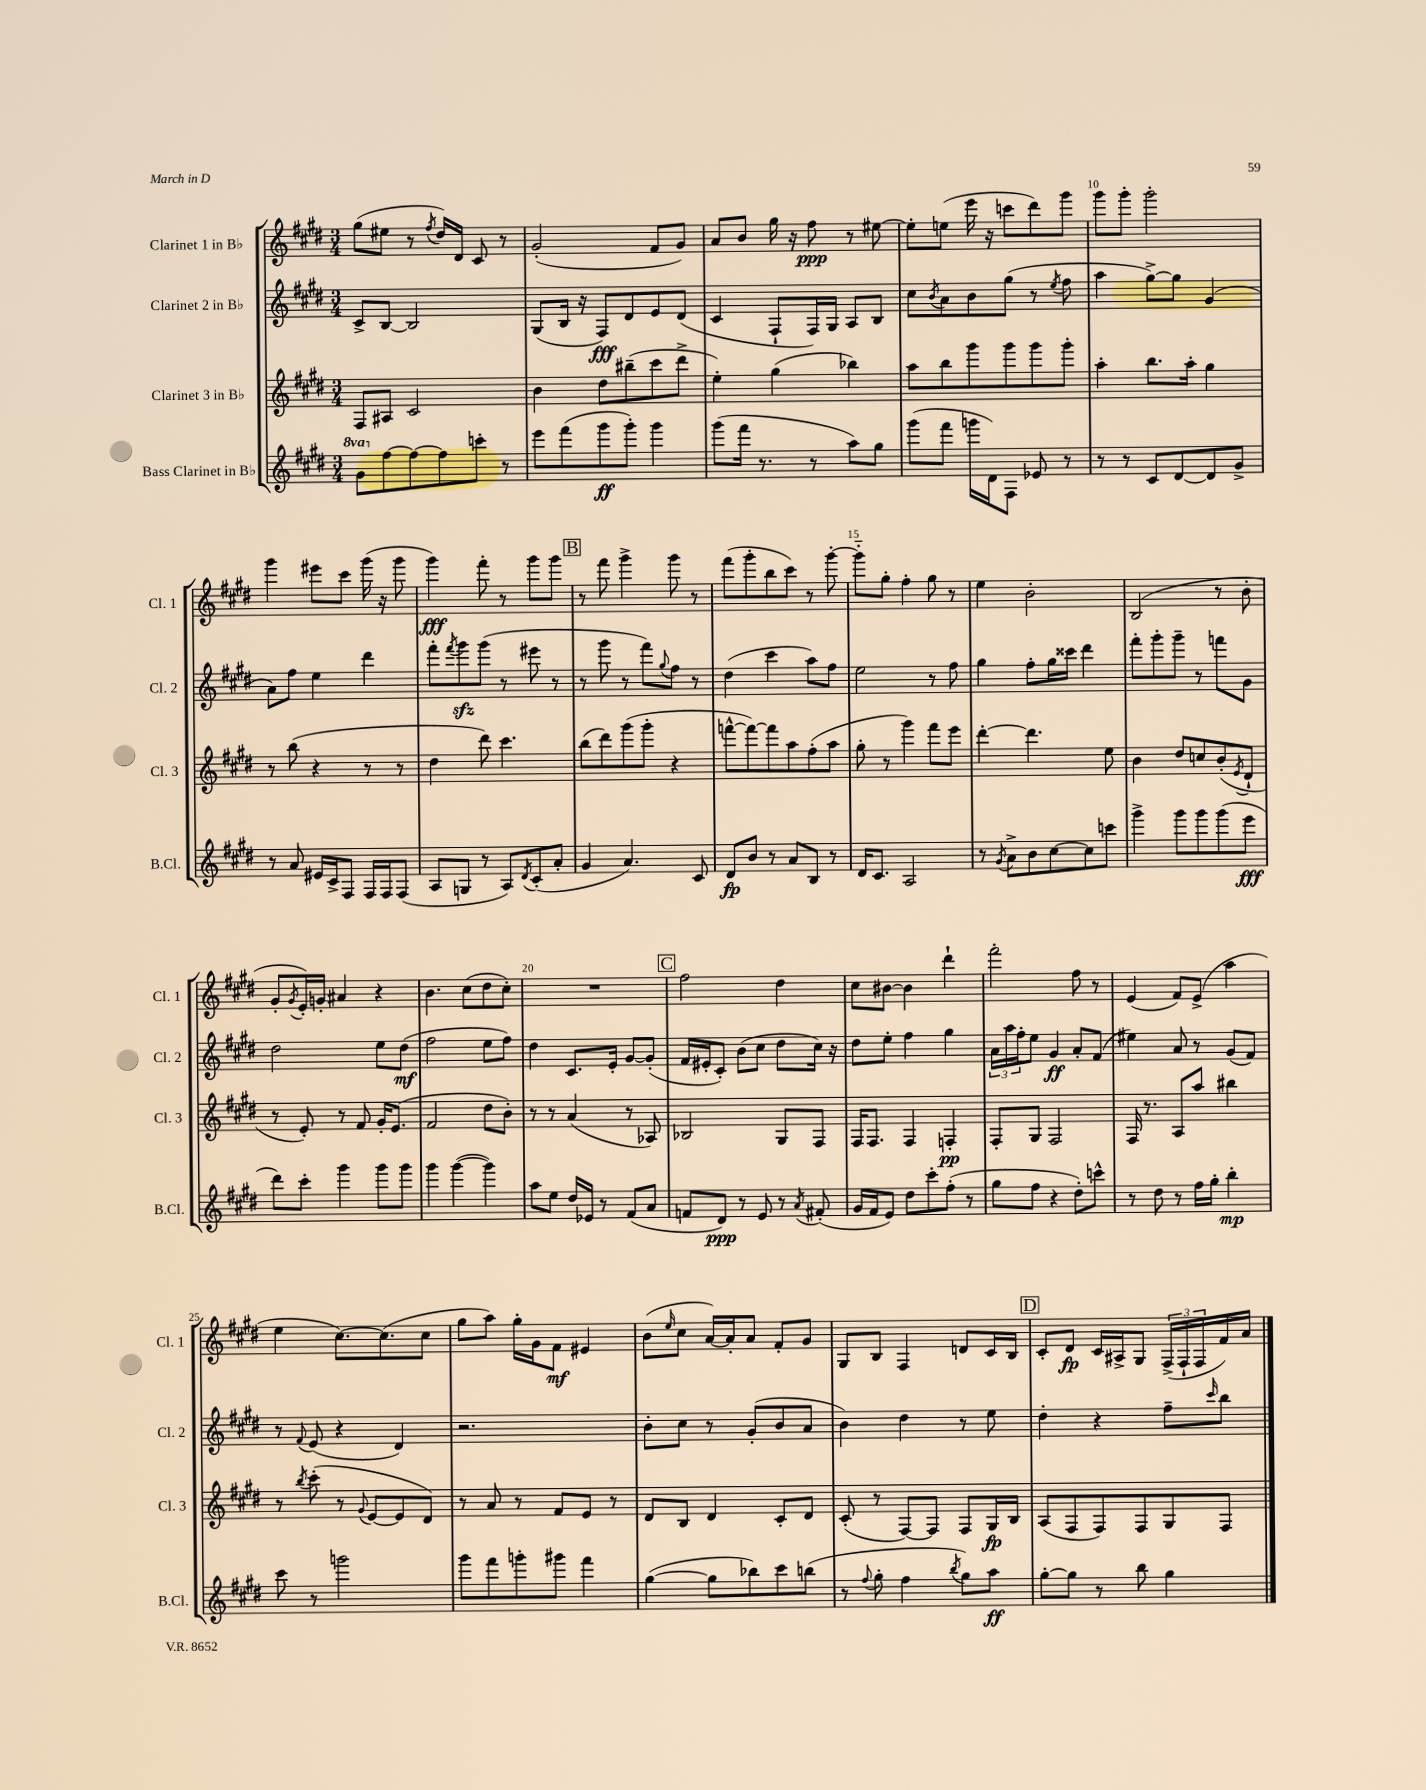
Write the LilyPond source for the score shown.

<<
\new StaffGroup <<
\new Staff = "s0" \with { instrumentName = "Clarinet 1 in Bb" shortInstrumentName = "Cl. 1" } {
    \clef treble \key e \major \numericTimeSignature \time 3/4
    gis''8( eis''8 r8 \acciaccatura { fis''8 } dis''16) dis'16 cis'8 r8 |
    gis'2-.( fis'8 gis'8) |
    a'8 b'8 gis''16 r16 fis''8\ppp r8 eis''8~ |
    eis''8-. e''8( e'''16 r16 c'''8 dis'''8) gis'''8 |
    gis'''8 gis'''8-. gis'''2-. |
    gis'''4 eis'''8 cis'''8 gis'''16( r16 gis'''8 |
    gis'''4\fff) fis'''8-. r8 gis'''8 gis'''8 |
    \mark \markup { \box "B" } r8 fis'''8 gis'''4-> gis'''8 r8 |
    fis'''8( gis'''8-. b''8 cis'''8) r8 gis'''8~-. |
    gis'''8-_ gis''8-. fis''4-. gis''8 r8 |
    e''4 b'2-. |
    b2( r8 b'8-. |
    gis'8-. \acciaccatura { gis'8 } e'16-.) g'16-. ais'4 r4 |
    b'4. cis''8( dis''8 cis''8-.) |
    R2. |
    \mark \markup { \box "C" } fis''2 dis''4 |
    cis''8 bis'8~ bis'4 dis'''4-! |
    fis'''2-. fis''8 r8 |
    e'4( fis'8) e'8->( a''4 |
    e''4 cis''8.~) cis''8.( cis''8 |
    gis''8 a''8) gis''16-. gis'16 fis'8\mf eis'4 |
    b'8( \grace { e''16 } cis''8 a'16~) a'16-. a'8 fis'8-. gis'8 |
    gis8 b8 fis4 d'8 cis'16 b16 |
    \mark \markup { \box "D" } cis'8-. dis'8\fp cis'16 ais16-> gis8 \tuplet 3/2 { fis16->( fis16-! fis16 } fis'16) a'16 \bar "|." |
}
\new Staff = "s1" \with { instrumentName = "Clarinet 2 in Bb" shortInstrumentName = "Cl. 2" } {
    \clef treble \key e \major \numericTimeSignature \time 3/4
    cis'8-> b8~ b2 |
    gis8( b16 r16 fis8\fff) dis'8 e'8 dis'8( |
    cis'4 fis8-! fis16) gis16 a8 b8 |
    cis''8 \acciaccatura { b'8 } a'8 b'8 gis''8( r8 \acciaccatura { e''8 } fis''8 |
    a''4 gis''8~->) gis''8 gis'4( |
    a'8) fis''8 e''4 dis'''4 |
    fis'''8-. \acciaccatura { fis'''8 } gis'''8\sfz gis'''8( r8 eis'''8 r8 |
    \mark \markup { \box "B" } r8 gis'''8 r8 fis'''8) \appoggiatura { gis''8 } fis''8 r8 |
    dis''4( cis'''4 a''8) fis''8 |
    e''2 r8 fis''8 |
    gis''4 fis''8-. gis''16 cisis'''16 dis'''4 |
    fis'''8-. gis'''8-. gis'''8-- r8 f'''8 gis'8 |
    dis''2 e''8 dis''8\mf( |
    fis''2 e''8 fis''8) |
    dis''4 cis'8. e'16-. gis'8~ gis'8-.( |
    \mark \markup { \box "C" } fis'16 eis'16-. cis'8-.) b'8( cis''8 dis''8 cis''16) r16 |
    dis''8 e''8-. fis''4 gis''4 |
    \tuplet 3/2 { a'16 a''16 fis''16-. } e''8 gis'4\ff a'8-. fis'8( |
    eis''4) a'8 r8 gis'8( fis'8) |
    r8 \appoggiatura { fis'8 } e'8( r4 dis'4) |
    r2. |
    b'8-. cis''8 r8 gis'8-.( b'8 a'8 |
    b'4) dis''4 r8 e''8 |
    \mark \markup { \box "D" } dis''4-. r4 fis''8-- \grace { cis'''16 } b''8 \bar "|." |
}
\new Staff = "s2" \with { instrumentName = "Clarinet 3 in Bb" shortInstrumentName = "Cl. 3" } {
    \clef treble \key e \major \numericTimeSignature \time 3/4
    fis8 ais8 cis'2 |
    b'4 dis''8 bis''8--( cis'''8 dis'''8-> |
    e''4-.) gis''4( bes''4) |
    a''8 b''8 gis'''8 gis'''8 gis'''8 gis'''8-. |
    a''4-. b''8. a''16-. gis''4 |
    r8 b''8( r4 r8 r8 |
    dis''4 dis'''8) cis'''4. |
    \mark \markup { \box "B" } b''8( dis'''8) gis'''8( gis'''8-. r4 |
    f'''8~-^ f'''8~) f'''8 a''8 fis''8-.( a''8 |
    gis''8-. r8 gis'''4) fis'''8 e'''8 |
    dis'''4~-. dis'''4. e''8 |
    b'4 dis''8 c''8 b'8-.( \acciaccatura { e'8 } dis'8-! |
    r8 e'8-.) r8 fis'8 gis'16-. e'8.( |
    fis'2 dis''8 b'8-.) |
    r8 r8 a'4( r8 aes8) |
    \mark \markup { \box "C" } bes2 gis8 fis8 |
    fis16 fis8. fis4 f4-.\pp |
    fis8-. gis8 fis2 |
    fis16 r8. a8 a''8 bis''4 |
    r8 \acciaccatura { b''8 } cis'''8-.( r8 \appoggiatura { gis'8 } e'8~ e'8 dis'8) |
    r8 a'8 r8 fis'8 e'8 r8 |
    dis'8 b8 dis'4 cis'8-. dis'8 |
    cis'8-.( r8 fis8~) fis8 fis8 gis16\fp b16 |
    \mark \markup { \box "D" } a8( fis8 fis8) fis8 gis8 fis8 \bar "|." |
}
\new Staff = "s3" \with { instrumentName = "Bass Clarinet in Bb" shortInstrumentName = "B.Cl." } {
    \clef treble \key e \major \numericTimeSignature \time 3/4 \set Staff.ottavationMarkups = #ottavation-simple-ordinals
    \ottava #1 gis''8 \ottava #0 fis''8~ fis''8~ fis''8 c'''8-. r8 |
    e'''8 fis'''8( gis'''8\ff gis'''8-.) gis'''4 |
    gis'''8( fis'''16 r8. r8 a''8) gis''8 |
    gis'''8( fis'''8 g'''16 dis'16) fis8 ees'8 r8 |
    r8 r8 cis'8 dis'8~ dis'8 gis'8-> |
    r8 a'8 eis'16 cis'16-> fis8 fis16 fis16 fis8( |
    a8 g8 r8 a8) \acciaccatura { dis'8 } cis'8-.( a'8-. |
    \mark \markup { \box "B" } gis'4 a'4.) cis'8 |
    dis'8\fp b'8 r8 a'8 b8 r8 |
    dis'16 cis'8. a2 |
    r8 \acciaccatura { gis'8 } a'8-> b'8 cis''8~ cis''8 c'''8 |
    gis'''4-> gis'''8 gis'''8 gis'''8( e'''8\fff |
    dis'''8) cis'''8-. gis'''4 gis'''8 gis'''8 |
    gis'''4 gis'''4~( gis'''4) |
    a''8 e''8 dis''16 ees'16 r8 fis'8( a'8 |
    \mark \markup { \box "C" } f'8 dis'8\ppp) r8 e'8 r8 \acciaccatura { a'8 } fis'8-.( |
    gis'16 fis'16 e'8) dis''8 cis'''8-. fis''8-.( r8 |
    gis''8 fis''8 r4 dis''8-.) c'''8-^ |
    r8 dis''8 r8 fis''16 gis''16-. b''4-.\mp |
    cis'''8 r8 g'''2 |
    gis'''8 fis'''8 g'''8-. gis'''8 fis'''4 |
    gis''4~( gis''8 bes''8) cis'''8 b''8( |
    r8 \appoggiatura { fis''8 } gis''8-. fis''4 \acciaccatura { b''8 } gis''8) a''8\ff |
    \mark \markup { \box "D" } gis''8~-. gis''8 r8 b''8 gis''4 \bar "|." |
}
>>
>>
\layout { \context { \Score currentBarNumber = #6 \override BarNumber.break-visibility = ##(#f #t #t) barNumberVisibility = #(every-nth-bar-number-visible 5) } }
